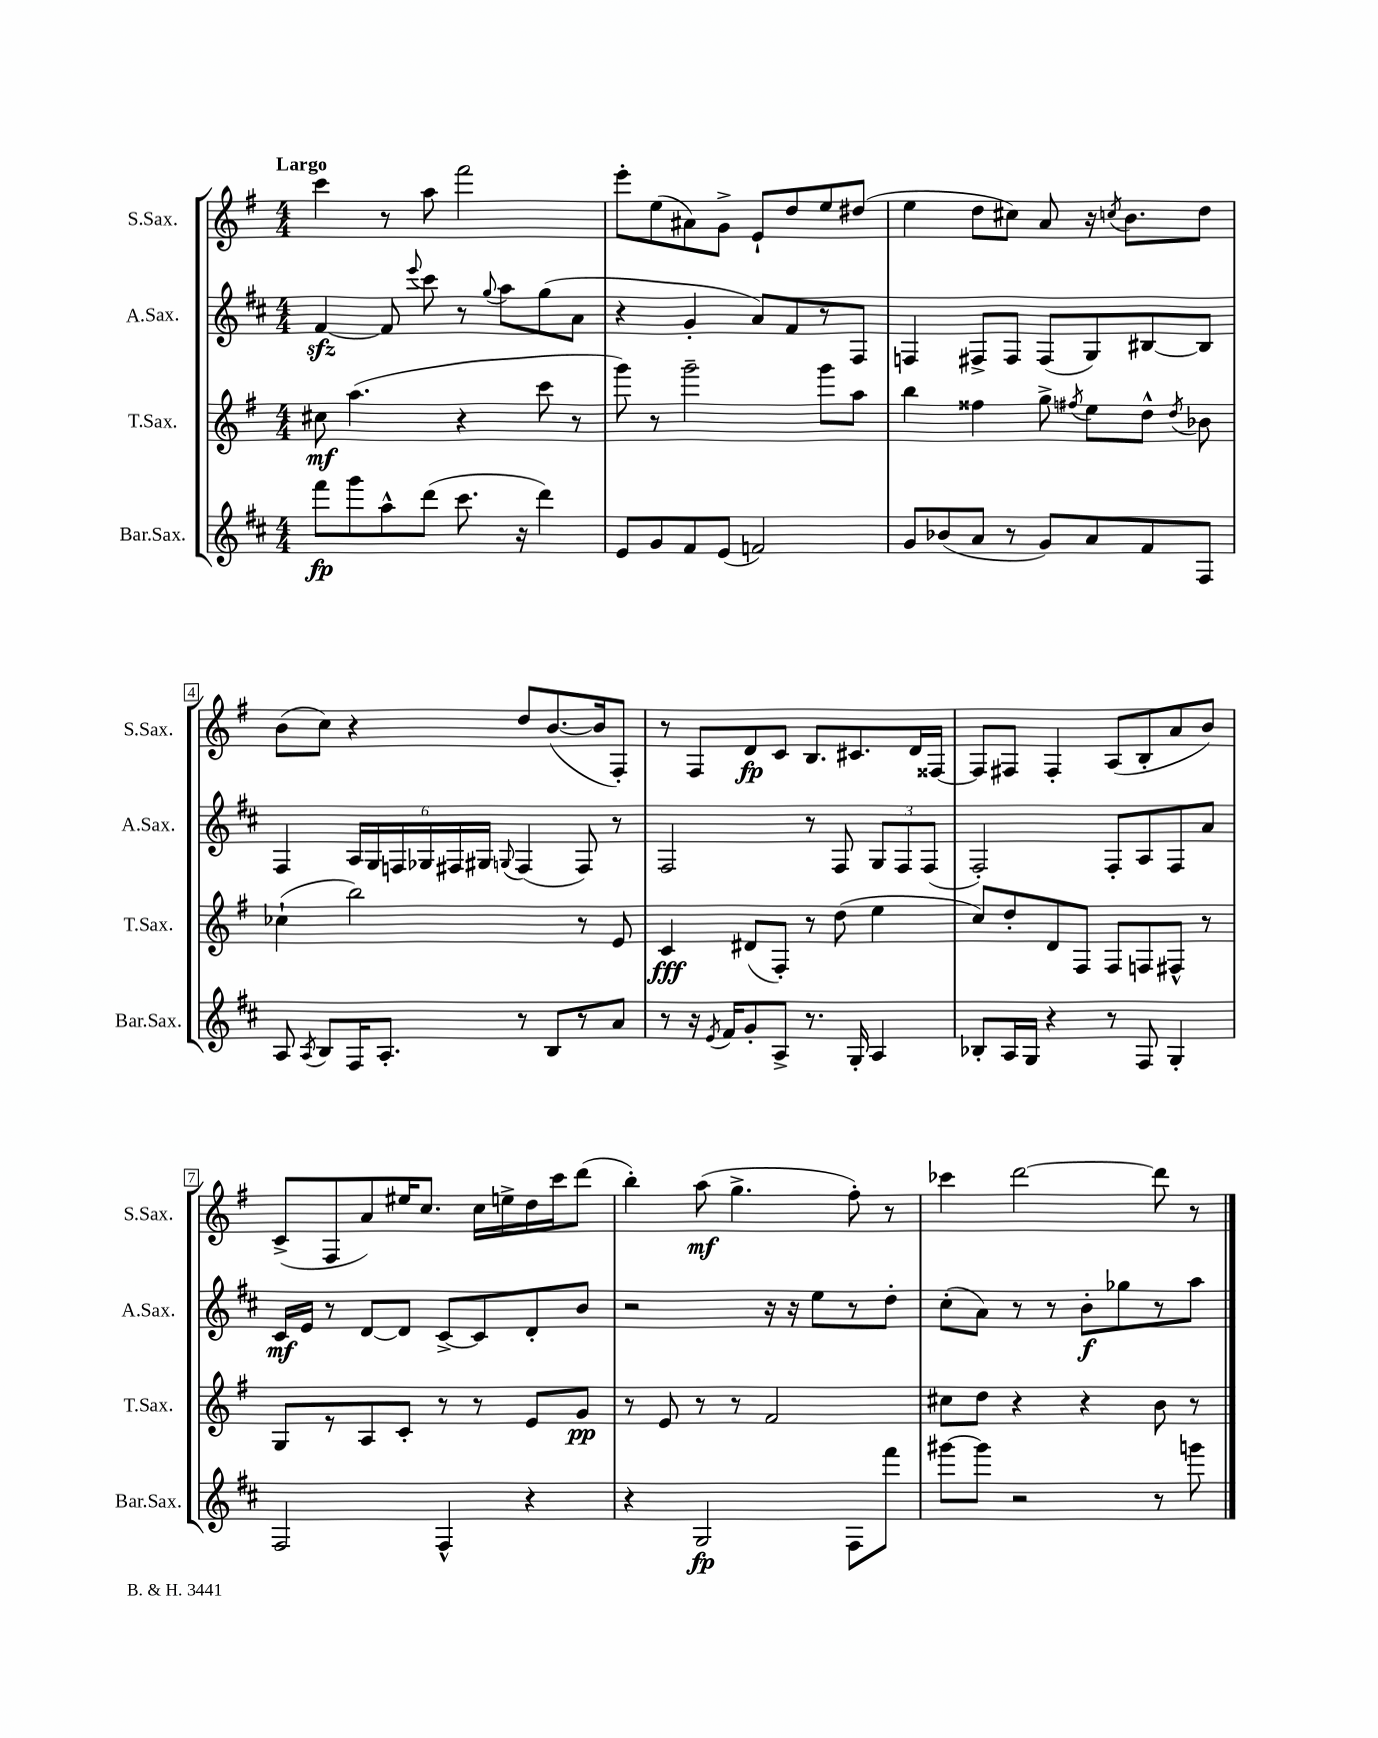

**kern	**kern	**kern	**kern
*staff4	*staff3	*staff2	*staff1
*clefG2	*clefG2	*clefG2	*clefG2
*k[f#c#]	*k[f#]	*k[f#c#]	*k[f#]
*M4/4	*M4/4	*M4/4	*M4/4
8fff#	8cc#	[4f#	4ccc
8ggg	(4.aa	.	.
8aa^^	.	8f#]	8r
.	.	8qqeee	.
(8ddd	.	8ccc#	8aa
8.ccc#	4r	8r	2fff#
.	.	8qqgg	.
.	.	8aa	.
16r	.	.	.
4ddd)	8ccc	(8gg	.
.	8r	8a	.
=	=	=	=
8e	8ggg)	4r	8eee'
8g	8r	.	(8ee
8f#	2ggg~	4g'	8a#)
(8e	.	.	8g^
2f)	.	8a)	8e`
.	.	8f#	8dd
.	8ggg	8r	8ee
.	8aa	8F#	(8dd#
=	=	=	=
8g	4bb	4F	4ee
(8b-	.	.	.
8a	4ff##	8F#^	8dd
8r	.	8F#	8cc#)
8g)	8gg^	(8F#	8a
.	8qff#	.	.
8a	8ee	8G)	16r
.	.	.	8qcc
.	.	.	8.b
8f#	8dd^^	[8B#	.
.	8qdd	.	.
8F#	8b-	8B#]	8dd
=	=	=	=
8A	(4cc-`	4F#	(8b
8qA	.	.	.
8B	.	.	8cc)
16F#	2bb)	24A	4r
.	.	24G	.
8.A'	.	.	.
.	.	24F	.
.	.	24G-	.
.	.	24F#	.
.	.	24G#	.
.	.	8qqG	.
8r	.	(4F#	8dd
8B	.	.	([8.b
8r	8r	8F#)	.
.	.	.	16b]
8a	8e	8r	8F#')
=	=	=	=
8r	4c	2F#	8r
16r	.	.	8F#
8qe	.	.	.
16f#	.	.	.
8g'	(8d#	.	8d
8A^	8F#')	.	8c
8.r	8r	8r	8.B
.	(8dd	8F#	.
16G'	.	.	8.c#
4A	4ee	12G	.
.	.	12F#	.
.	.	.	16d
.	.	(12F#	.
.	.	.	[16F##
=	=	=	=
8B-'	8cc)	2F#')	8F##]
16A	8dd'	.	8F#
16G	.	.	.
4r	8d	.	4F#'
.	8F#	.	.
8r	8F#	8F#'	(8A
8F#	8F	8A	8B'
4G'	8F#^^	8F#	8a
.	8r	8a	8b)
=	=	=	=
2F#	8G	16c#	(8c^
.	.	16e	.
.	8r	8r	8F#
.	8A	[8d	8a)
.	8c'	8d]	16ee#
.	.	.	8.cc
4F#^^	8r	[8c#^	.
.	8r	8c#]	16cc
.	.	.	16ee^
4r	8e	8d'	16dd
.	.	.	16ccc
.	8g	8b	(8ddd
=	=	=	=
4r	8r	2r	4bb')
.	8e	.	.
2G	8r	.	(8aa
.	8r	.	4.gg^
.	2f#	16r	.
.	.	16r	.
.	.	8ee	.
8F#	.	8r	8ff#')
8fff#	.	8dd'	8r
=	=	=	=
[8ggg#	8cc#	(8cc#'	4ccc-
8ggg#]	8dd	8a)	.
2r	4r	8r	[2ddd
.	.	8r	.
.	4r	8b'	.
.	.	8gg-	.
8r	8b	8r	8ddd]
8ggg	8r	8aa	8r
==	==	==	==
*-	*-	*-	*-
